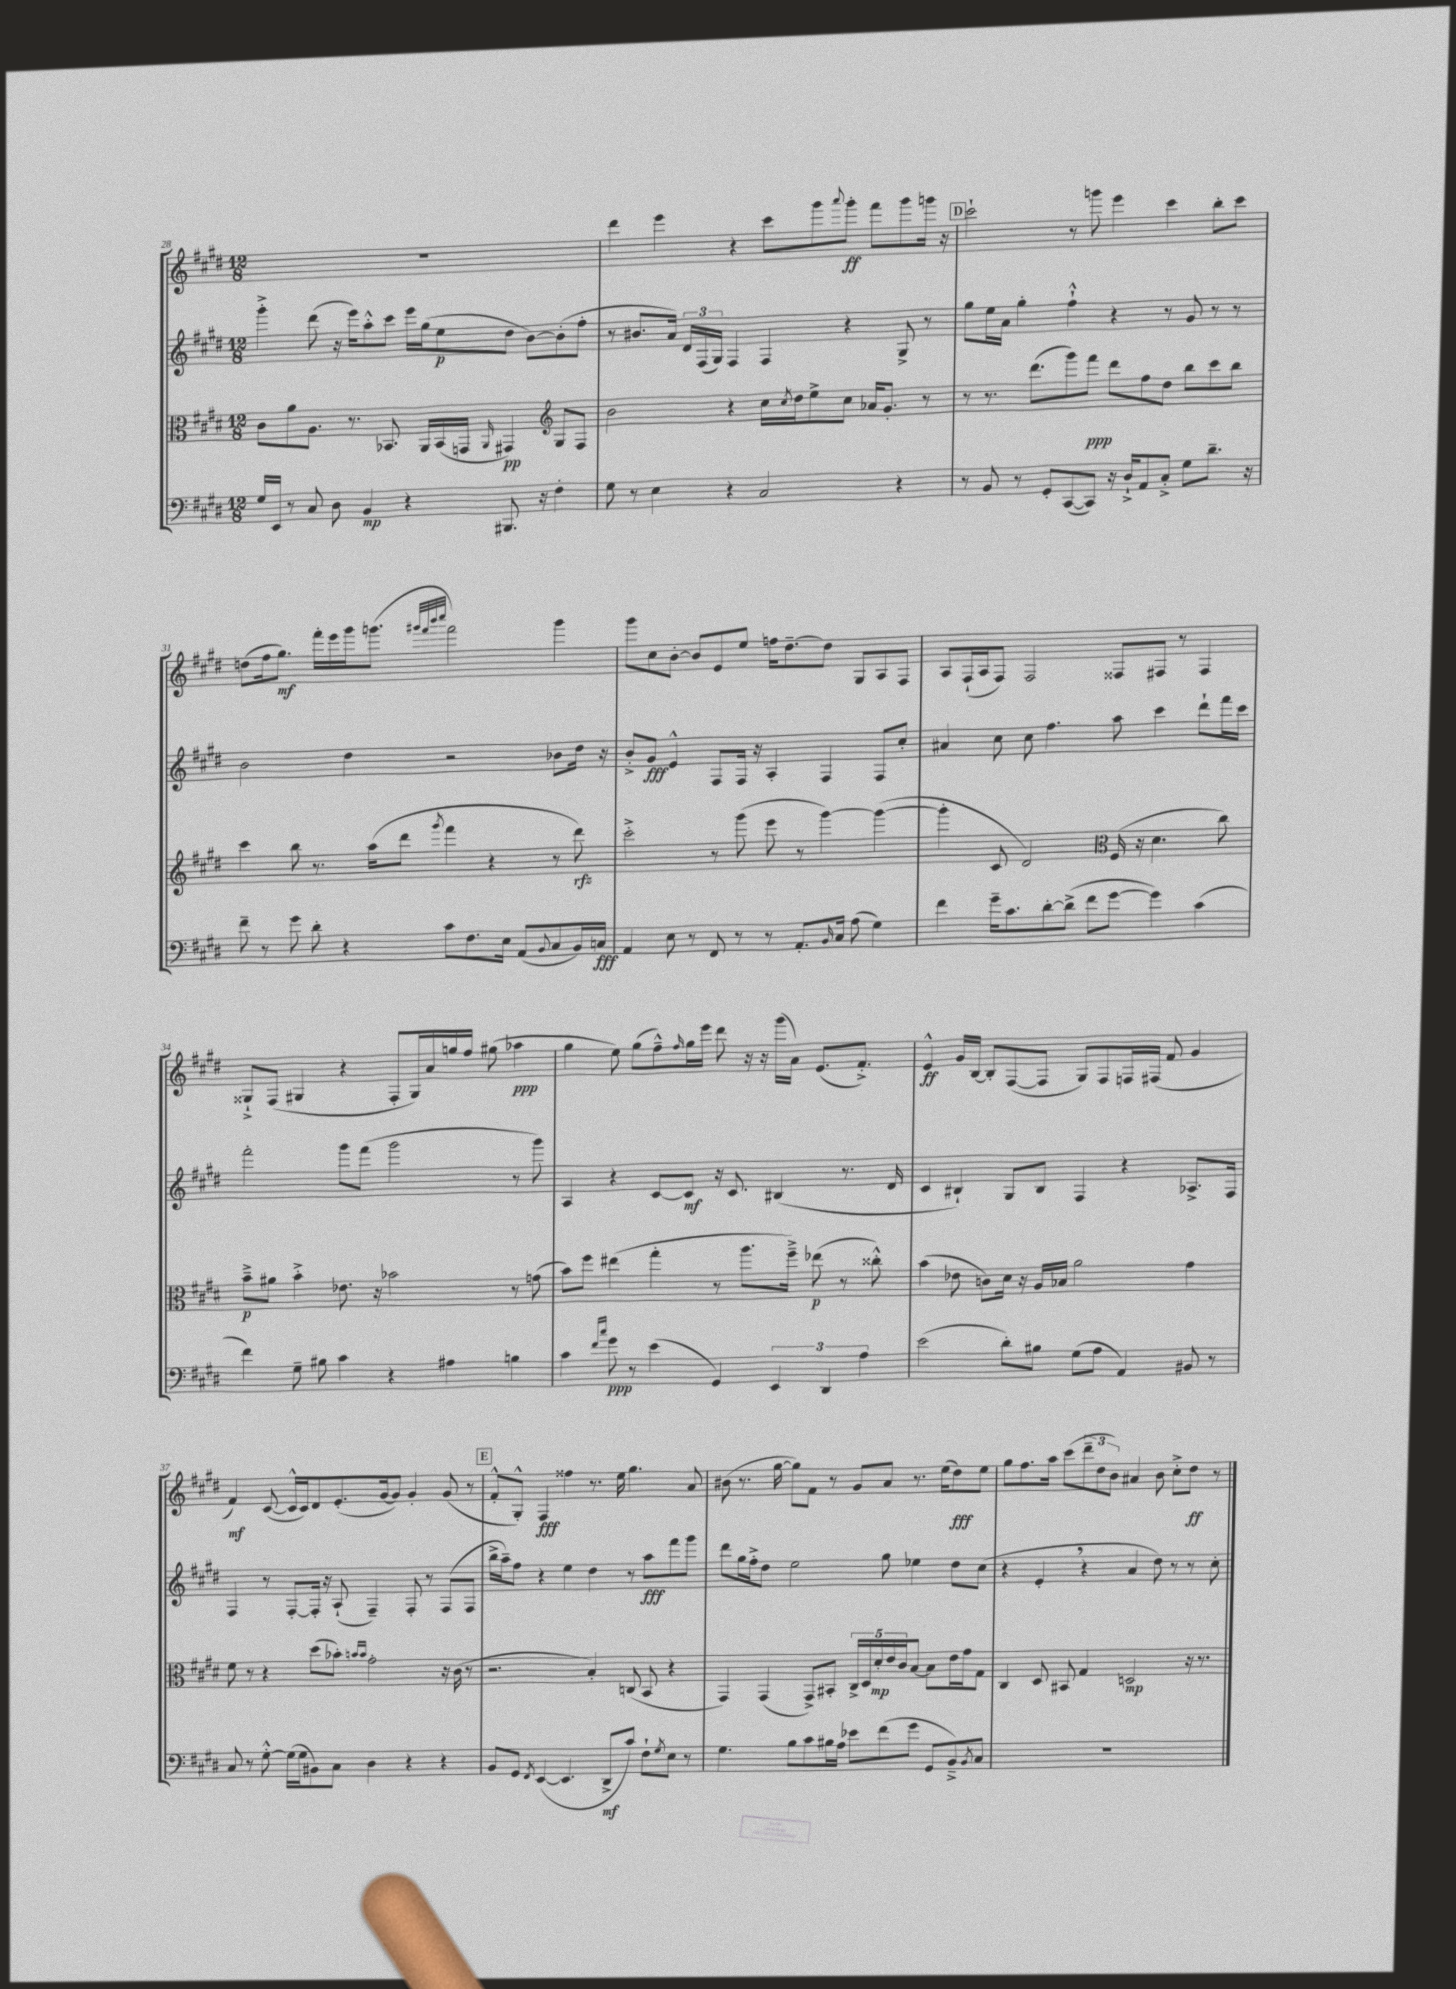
<<
\new StaffGroup <<
\new Staff = "s0" {
    \clef treble \key e \major \numericTimeSignature \time 12/8
    R1. |
    dis'''4 e'''4 r4 cis'''8 gis'''8 \appoggiatura { a'''8 } gis'''8-.\ff fis'''8 gis'''8 g'''16 r16 |
    \mark \markup { \box "D" } cis'''2-! r8 g'''8 e'''4 cis'''4 b''8-. cis'''8 |
    d''8( fis''16 gis''8.\mf) fis'''16-. e'''16 gis'''16 g'''8.( \grace { gis'''32 fis'''32 b'''32 cis''''32 } fis'''2) gis'''4 |
    gis'''8 cis''8 b'8~-. b'8 e'8 e''8 f''16 dis''8.~-- dis''8 gis8 a8 fis8 |
    a8 fis16-!( a16 fis8) fis2 fisis8 fis8 r8 fis4 |
    gisis8-!-> fis8( gis4 r4 fis8-. gis16) a'16 g''16 fis''16 gis''8( aes''4\ppp |
    gis''4 e''8) gis''8( fis''8---^) \grace { fis''16 } gis''16 e'''16 dis'''8 r16 r16 gis'''16( a'16) e'8.( fis'8.-.->) |
    e'4-^\ff gis'16 b16~ b8-. fis8~( fis8 gis8) fis8 f16 fis16( fis'8 gis'4 |
    fis'4\mf) cis'8~( cis'16-^ cis'16) dis'8 e'8.-.( gis'16~ gis'8) gis'4-. gis'8( r8 |
    \mark \markup { \box "E" } fis'8-.-^ gis8-.-^) fis4\fff fisis''4 r8. e''16 gis''4. a'8 |
    bis'8( r8. gis''16~ gis''8) fis'8 r8 gis'8 a'8 r8. e''16( dis''8\fff) e''8 |
    gis''8 fis''8. a''16 cis'''8( \tuplet 3/2 { dis'''8-- dis''8 b'8) } ais'4 b'8 cis''8-.-> dis''8\ff r8 \bar "|." |
}
\new Staff = "s1" {
    \clef treble \key e \major \numericTimeSignature \time 12/8
    gis'''4-.-> dis'''8( r16 e'''16) a''8-.-^ cis'''8 e'''16 gis''16( e''8\p dis''8 b'8~) b'8-.( fis''8-. |
    r8 bis'8. a'16) \tuplet 3/2 { dis'16 fis16( gis16) } fis4 fis4 r4 gis8-> r8 |
    \mark \markup { \box "D" } gis''8 e''16 a'16 gis''4-. fis''4-!-^ r4 r8 gis'8 r8 r8 |
    b'2 dis''4 r2 bes'8 dis''16 r16 |
    b'8-.-> gis'8\fff e'4-^ fis8 fis16 r16 a4-. fis4 fis8 cis''8-. |
    ais'4 cis''8 cis''8 fis''4. a''8 cis'''4 dis'''8-! fis'''16 cis'''16 |
    fis'''2-. gis'''8 fis'''8( gis'''2 r8 gis'''8) |
    a4 r4 cis'8~ cis'8\mf r16 cis'8. bis4( r8. dis'16 |
    cis'4 bis4-!) gis8 bis8 fis4 r4 aes8.-> fis16 |
    fis4 r8 fis8~-. fis16-. r16 a8-!( fis4--) fis8-. r8 fis8( fis8 |
    \mark \markup { \box "E" } b''16-> a''16--) fis''8 r4 e''4 dis''4 r8 a''8\fff fis'''8 gis'''8 |
    dis'''8 gis''16 fis''16-.-> dis''8 e''2 gis''8 ees''4 dis''8 cis''8( |
    r4 e'4-. \breathe r4 a'4 dis''8) r8 r8 cis''8-. \bar "|." |
}
\new Staff = "s2" {
    \clef alto \key e \major \numericTimeSignature \time 12/8
    cis'8 a'8 a8. r8. bes,8. a,16 bes,16( g,16 \grace { a,16 } gis,4\pp) \clef treble gis8 fis8 |
    b'2 r4 cis''16 \acciaccatura { cis''8 } dis''16 e''8-> cis''8 aes'16 gis'8.-. r8 |
    \mark \markup { \box "D" } r8 r8. dis'''8.( gis'''8) fis'''8\ppp dis'''8 fis''8 dis''8 b''8 cis'''8 b''8 |
    cis'''4 b''8 r8. a''16( dis'''8 \acciaccatura { gis'''8 } fis'''4 r4 r8 dis'''8\rfz) |
    cis'''2-.-> r8 gis'''8( e'''8 r8 gis'''4~) gis'''4~( |
    gis'''4-. cis'8 dis'2) \clef alto fis16( r16 dis'4. cis''8) |
    b'8--->\p ais'8 b'4-.-> ees'8. r16 bes'2 r8 g'8( |
    b'8) fis''8 eis''4( gis''4-. r8 a''8. fis''16--->) ees''8\p( r8 cisis''8-.-^) |
    b'4( ees'8 c'8) dis'16 r16 a16 bes16 a'2 gis'4 |
    fis'8 r8 r4 dis''8( bes'8-.) \grace { b'16 b'16 } gis'2-. r16 cis'16( r8 |
    \mark \markup { \box "E" } r2. b4-.) c8( b,8 r4 |
    gis,4) gis,4( gis,8->) bis,8-. \tuplet 5/4 { cis16-> dis16 dis'16-.\mp e'16 cis'16 } b8~ b8 e'16 gis'16 gis8 |
    cis4 dis8 bis,8 gis4 d2\mp r16 r8. \bar "|." |
}
\new Staff = "s3" {
    \clef bass \key e \major \numericTimeSignature \time 12/8
    gis16 e,16 r8 cis8 dis8 b,4\mp r4 bis,,8. r16 fis4-. |
    gis8 r8 e4 r4 cis2 r4 |
    \mark \markup { \box "D" } r8 b,8 r8 gis,8-. cis,8~( cis,8) r16 dis16-!-> a,8 cis8-.-> gis8 dis'8.-- r16 |
    fis'8-- r8 gis'8 dis'8-. r4 cis'8 fis8. e16 a,8( \appoggiatura { b,8 } cis8 b,16) c16\fff |
    a,4 e8 r8 fis,8 r8 r8 a,8.-. \grace { b,16 } cis16 a8( gis4) |
    fis'4 gis'16-- cis'8. dis'8~-. dis'8->( fis'8 gis'8~ gis'4) cis'4( |
    fis'4) gis8-- bis8 cis'4 r4 ais4 b4 |
    cis'4 \grace { fis'16 cis''16 } gis'8\ppp r8 e'4( gis,4) \tuplet 3/2 { e,4 dis,4 a4 } |
    e'2( dis'8-.) bis8 gis8( a8 a,4) bis,8 r8 |
    cis8 r8 gis8~-.-^ gis16( gis16 bis,8) cis8 dis4 r4 r4 |
    \mark \markup { \box "E" } b,8 gis,8 \acciaccatura { fis,8 } e,4~( e,4. dis,8->\mf cis'8) fis8-! \acciaccatura { gis8 } e8 r8 |
    gis4. b8 cis'8 bis16 a16 ees'8 fis'8( gis'8 gis,8 b,8--->) \acciaccatura { b,8 } cis8 |
    R1. \bar "|." |
}
>>
>>
\layout { \context { \Score currentBarNumber = #28 } }
